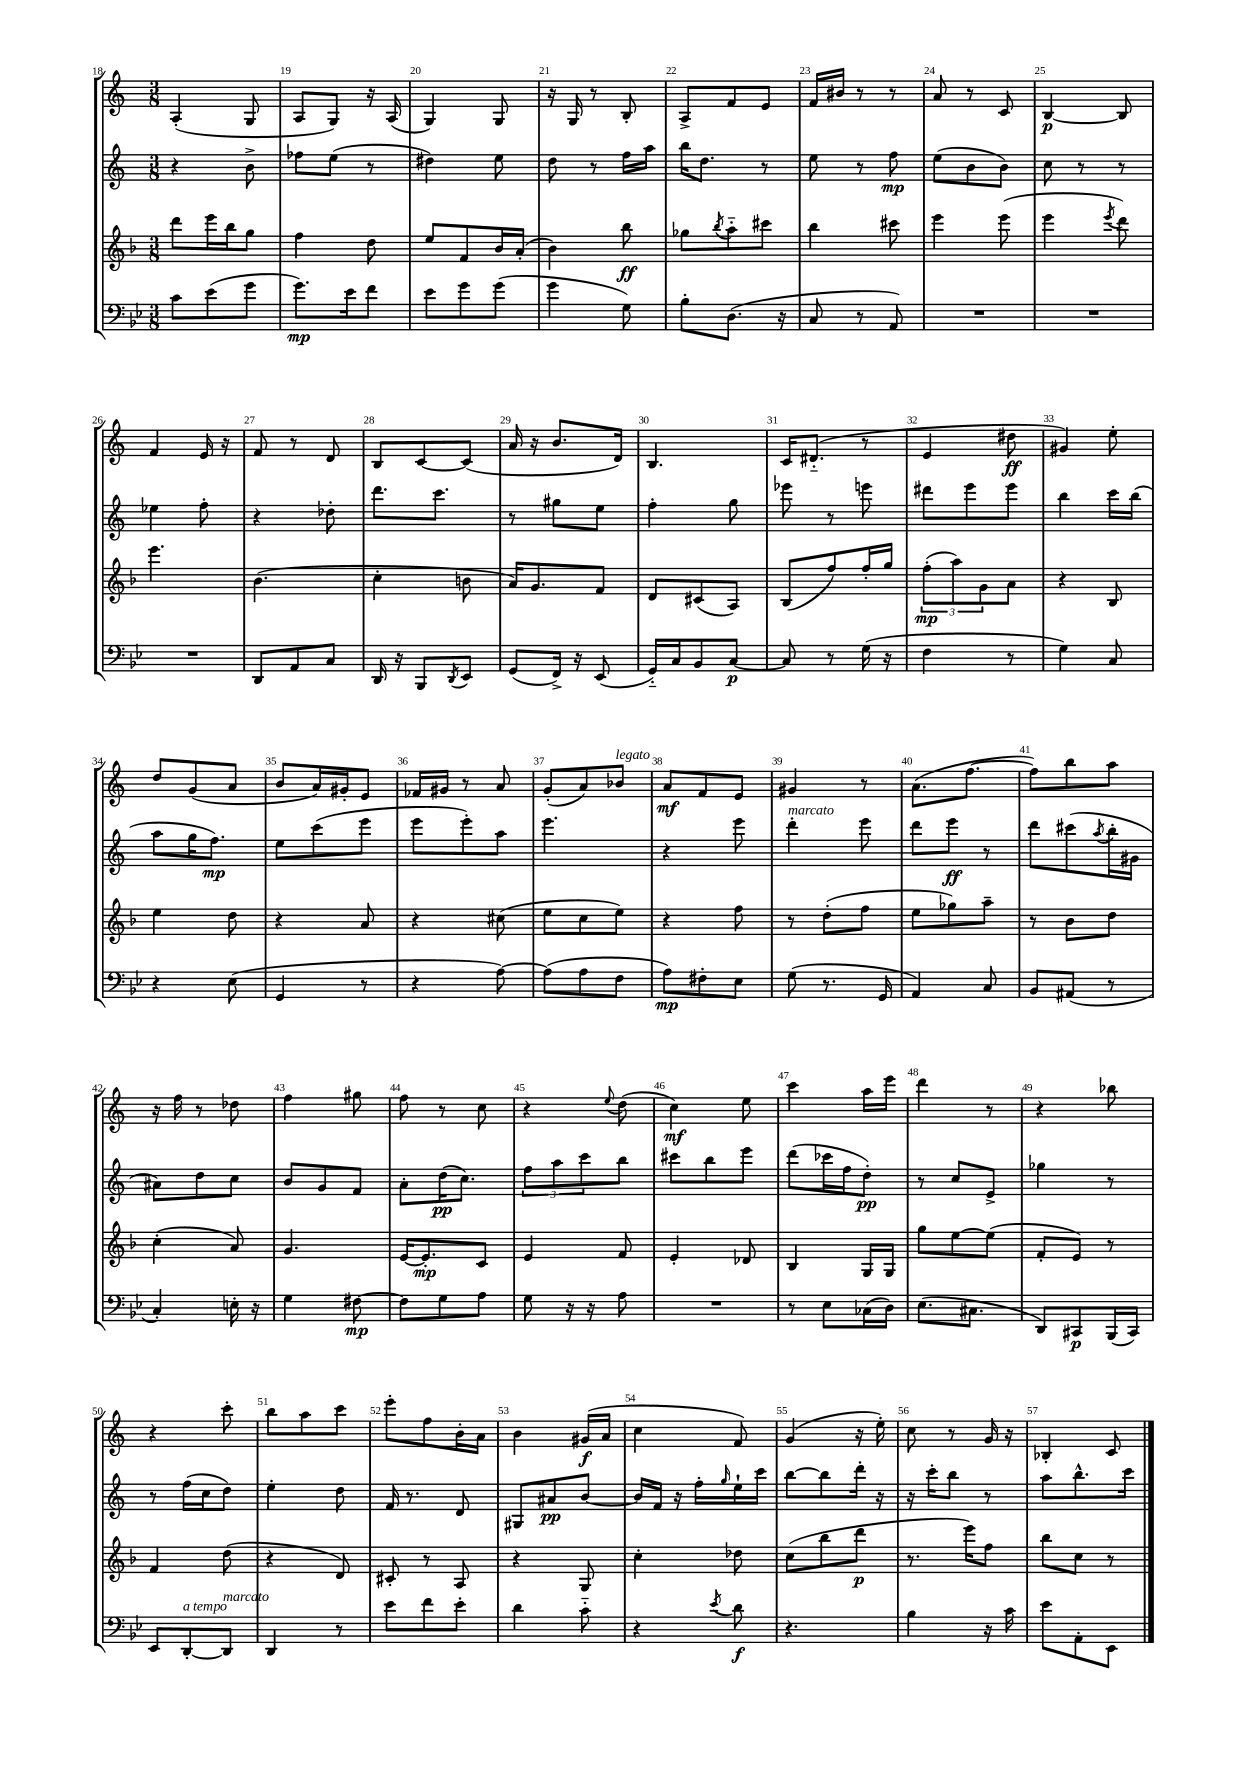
<<
\new StaffGroup <<
\new Staff = "s0" {
    \clef treble \key c \major \numericTimeSignature \time 3/8
    a4-.( g8 |
    a8 g8) r16 a16( |
    g4) g8 |
    r16 g16 r8 b8-. |
    a8-> f'8 e'8 |
    f'16 bis'16 r8 r8 |
    a'8 r8 c'8 |
    b4~\p b8 |
    f'4 e'16 r16 |
    f'8 r8 d'8 |
    b8 c'8~ c'8( |
    a'16 r16 b'8. d'16) |
    b4. |
    c'16 dis'8.-_( r8 |
    e'4 dis''8\ff |
    gis'4) e''8-. |
    d''8 g'8( a'8 |
    b'8 a'16) gis'16-. e'8 |
    fes'16 gis'16 r8 a'8 |
    g'8-.( a'8) bes'8^\markup { \italic "legato" } |
    a'8\mf f'8 e'8 |
    gis'4 r8 |
    a'8.( f''8.~ |
    f''8) b''8 a''8 |
    r16 f''16 r8 des''8 |
    f''4 gis''8 |
    f''8 r8 c''8 |
    r4 \appoggiatura { e''8 } d''8( |
    c''4\mf) e''8 |
    c'''4 a''16 e'''16 |
    d'''4 r8 |
    r4 bes''8 |
    r4 c'''8-. |
    b''8 a''8 c'''8 |
    e'''8-. f''8 b'16-. a'16 |
    b'4 gis'16\f( a'16 |
    c''4 f'8) |
    g'4( r16 e''16-.) |
    c''8 r8 g'16 r16 |
    bes4-. c'8 \bar "|." |
}
\new Staff = "s1" {
    \clef treble \key c \major \numericTimeSignature \time 3/8
    r4 b'8-> |
    fes''8 e''8( r8 |
    dis''4) e''8 |
    d''8 r8 f''16 a''16 |
    b''16 d''8. r8 |
    e''8 r8 f''8\mp |
    e''8( b'8 b'8) |
    c''8 r8 r8 |
    ees''4 f''8-. |
    r4 des''8-. |
    d'''8. c'''8. |
    r8 gis''8 e''8 |
    f''4-. g''8 |
    ees'''8 r8 e'''8 |
    dis'''8 e'''8 e'''8 |
    b''4 c'''16 b''16( |
    a''8 g''16 f''8.\mp) |
    e''8 c'''8( e'''8 |
    e'''8 e'''8-.) a''8 |
    e'''4. |
    r4 e'''8 |
    d'''4-.^\markup { \italic "marcato" } e'''8 |
    d'''8 e'''8\ff r8 |
    d'''8 cis'''8( \acciaccatura { a''8 } b''16-. gis'16 |
    ais'8) d''8 c''8 |
    b'8 g'8 f'8 |
    a'8-. d''16\pp( c''8.) |
    \tuplet 3/2 { f''8 a''8 c'''8 } b''8 |
    cis'''8 b''8 e'''8 |
    d'''8( ces'''16 f''16 d''8-.\pp) |
    r8 c''8 e'8-> |
    ges''4 r8 |
    r8 f''16( c''16 d''8) |
    e''4-. d''8 |
    f'16 r8. d'8 |
    gis8 ais'8\pp b'8~ |
    b'16 f'16 r16 f''16-. \grace { g''16 } e''16-! c'''16 |
    b''8~ b''8 d'''16-. r16 |
    r16 c'''16-. b''8 r8 |
    a''8 b''8.-^ c'''16 \bar "|." |
}
\new Staff = "s2" {
    \clef treble \key f \major \numericTimeSignature \time 3/8
    d'''8 e'''16 bes''16 g''8 |
    f''4 d''8 |
    e''8 f'8 bes'16 a'16-.( |
    bes'4) bes''8\ff |
    ges''8 \acciaccatura { bes''8 } a''8-_ cis'''8 |
    bes''4 cis'''8 |
    e'''4 e'''8( |
    e'''4 \acciaccatura { e'''8 } d'''8) |
    e'''4. |
    bes'4.( |
    c''4-. b'8 |
    a'16) g'8. f'8 |
    d'8 cis'8( a8) |
    bes8( f''8) f''16-. g''16 |
    \tuplet 3/2 { f''8-.\mp( a''8) g'8 } a'8 |
    r4 bes8 |
    e''4 d''8 |
    r4 a'8 |
    r4 cis''8( |
    e''8 c''8 e''8) |
    r4 f''8 |
    r8 d''8-.( f''8 |
    e''8 ges''8) a''8-- |
    r8 bes'8 d''8 |
    c''4-.( a'8) |
    g'4. |
    e'16~ e'8.-.\mp c'8 |
    e'4 f'8 |
    e'4-. des'8 |
    bes4 g16 g16 |
    g''8 e''8~ e''8( |
    f'8-. e'8) r8 |
    f'4 d''8( |
    r4 d'8) |
    cis'8-. r8 a8 |
    r4 g8 |
    c''4-. des''8 |
    c''8( bes''8 d'''8\p |
    r8. e'''16) f''8 |
    bes''8 c''8 r8 \bar "|." |
}
\new Staff = "s3" {
    \clef bass \key bes \major \numericTimeSignature \time 3/8
    c'8 ees'8( g'8 |
    g'8.\mp) ees'16 f'8 |
    ees'8 g'8 g'8( |
    g'4 g8) |
    bes8-. d8.( r16 |
    c8 r8 a,8) |
    R4. |
    R4. |
    R4. |
    d,8 a,8 c8 |
    d,16 r16 bes,,8 \acciaccatura { d,8 } ees,8 |
    g,8( f,16->) r16 ees,8( |
    g,16-_) c16 bes,8 c8~\p |
    c8 r8 g16( r16 |
    f4 r8 |
    g4) c8 |
    r4 ees8( |
    g,4 r8 |
    r4 a8~) |
    a8( a8 f8 |
    a8\mp) fis8-. ees8 |
    g8( r8. g,16 |
    a,4) c8 |
    bes,8 ais,8( r8 |
    c4-.) e16-. r16 |
    g4 fis8~\mp |
    fis8 g8 a8 |
    g8 r16 r16 a8 |
    R4. |
    r8 ees8 ces16( d16) |
    ees8.( cis8. |
    d,8) cis,8\p bes,,16( cis,16) |
    ees,8 d,8~-.^\markup { \italic "a tempo" } d,8^\markup { \italic "marcato" } |
    d,4 r8 |
    ees'8 f'8 ees'8-. |
    d'4 c'8-_ |
    r4 \acciaccatura { ees'8 } d'8\f |
    r4. |
    bes4 r16 c'16 |
    ees'8 a,8-. ees,8 \bar "|." |
}
>>
>>
\layout { \context { \Score currentBarNumber = #18 \override BarNumber.break-visibility = ##(#f #t #t) barNumberVisibility = #all-bar-numbers-visible } }
